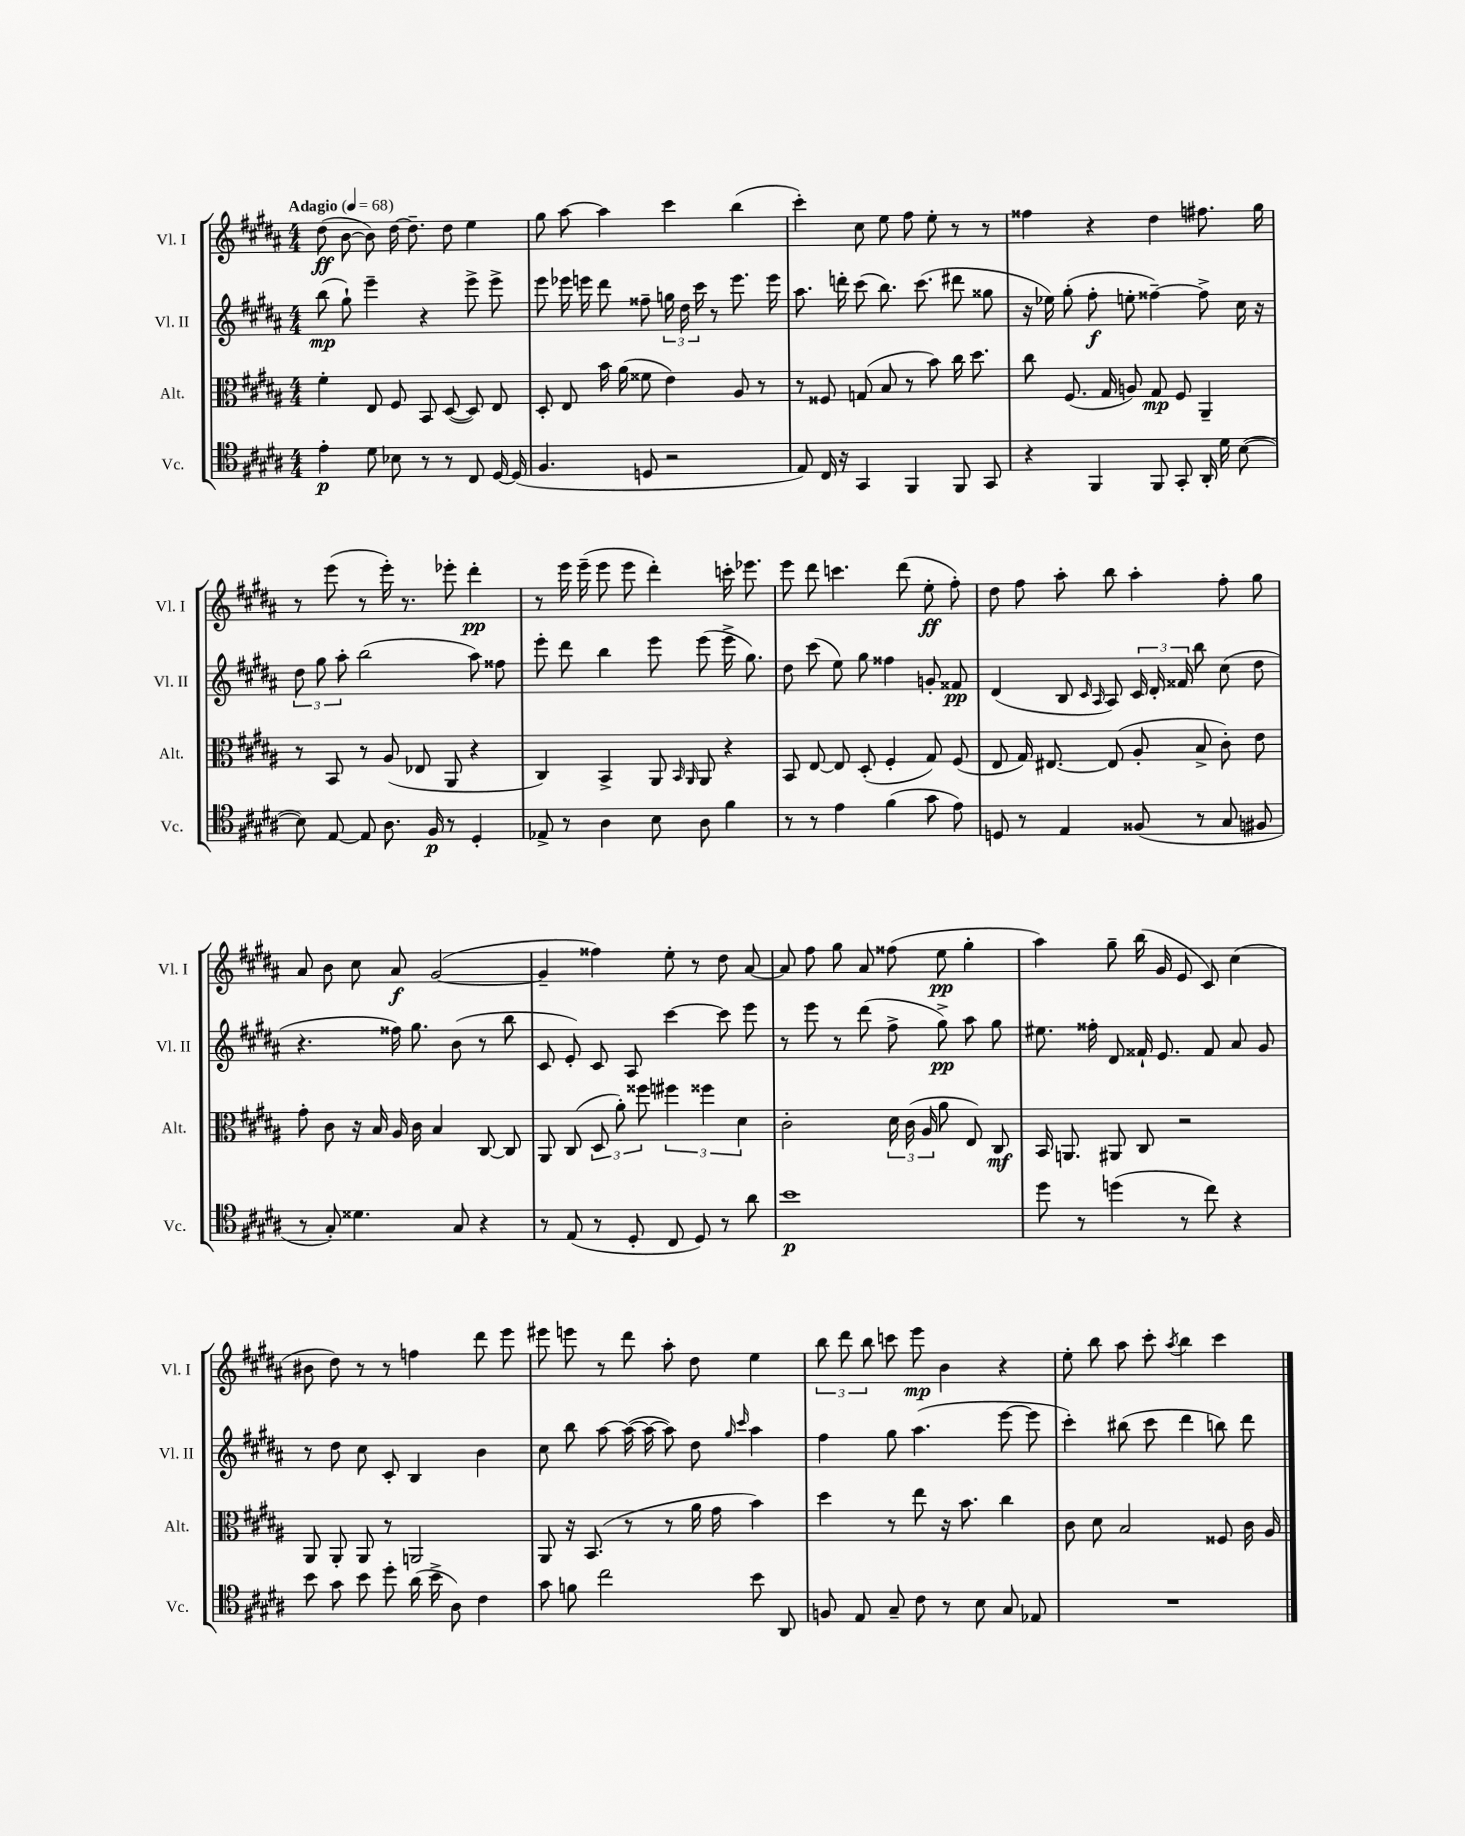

**kern	**dynam	**kern	**dynam	**kern	**dynam	**kern	**dynam
*part4	*part4	*part3	*part3	*part2	*part2	*part1	*part1
*staff4	*staff4	*staff3	*staff3	*staff2	*staff2	*staff1	*staff1
*I"Vc.	*	*I"Alt.	*	*I"Vl. II	*	*I"Vl. I	*
*I'Vc.	*	*I'Alt.	*	*I'Vl. II	*	*I'Vl. I	*
*clefC4	*	*clefC3	*	*clefG2	*	*clefG2	*
*k[f#c#g#d#a#]	*	*k[f#c#g#d#a#]	*	*k[f#c#g#d#a#]	*	*k[f#c#g#d#a#]	*
*M4/4	*	*M4/4	*	*M4/4	*	*M4/4	*
*MM68	*	*MM68	*	*MM68	*	*MM68	*
=1	=1	=1	=1	=1	=1	=1	=1
!	!	!	!	!	!	!LO:TX:a:B:t=Adagio	!
4e'\	p	4f#'\	.	(8bb\	mp	(8dd#\	ff
.	.	.	.	8gg#`\)	.	[8b\	.
8d#\	.	8E/	.	4eee~\	.	8b\])	.
8B-X\	.	8F#/	.	.	.	[16dd#\	.
.	.	.	.	.	.	8.dd#~\]	.
8r	.	8BB/	.	4r	.	.	.
8r	.	([8D#/	.	.	.	8dd#\	.
8C#/	.	8D#/])	.	8eee^\	.	4ee\	.
[16D#/	.	8E/	.	8eee^\	.	.	.
(16D#/]	.	.	.	.	.	.	.
=2	=2	=2	=2	=2	=2	=2	=2
4.F#/	.	8D#'/	.	8eee\	.	8gg#\	.
.	.	8E/	.	16eee-X\	.	[8aa#\	.
.	.	.	.	16eeen\	.	.	.
.	.	16b\	.	8ddd#\	.	4aa#\]	.
.	.	(16a#\	.	.	.	.	.
8Dn/	.	8f##X\	.	8ff##X~\	.	.	.
2r	.	4e\)	.	24ggn\	.	4ccc#\	.
.	.	.	.	24dd#\	.	.	.
.	.	.	.	24ccc#\	.	.	.
.	.	.	.	8r	.	.	.
.	.	8A#/	.	8.eee\	.	(4bb\	.
.	.	8r	.	.	.	.	.
.	.	.	.	16eee\	.	.	.
=3	=3	=3	=3	=3	=3	=3	=3
8E/)	.	8r	.	8.aa#\	.	4ccc#'\)	.
16C#/	.	8F##X/	.	.	.	.	.
16r	.	.	.	16dddn'\	.	.	.
4GG#/	.	(8Gn/	.	(8ccc#\	.	8cc#\	.
.	.	8B/	.	8.bb\)	.	8ee\	.
4FF#/	.	8r	.	.	.	8ff#\	.
.	.	.	.	(8.ccc#\	.	.	.
.	.	8b\)	.	.	.	8ee'\	.
8FF#/	.	16cc#\	.	8ddd#X\	.	8r	.
.	.	8.dd#\	.	.	.	.	.
8GG#/	.	.	.	8gg##X\	.	8r	.
=4	=4	=4	=4	=4	=4	=4	=4
4r	.	8cc#\	.	16r	.	4ff##X\	.
.	.	.	.	16ee-X\)	.	.	.
.	.	(8.F#/	.	(8gg#'\	.	.	.
4FF#/	.	.	.	8ff#'\	f	4r	.
.	.	16G#/	.	.	.	.	.
.	.	8An/)	.	8een'\	.	.	.
8FF#/	.	8G#/	mp	[4ff##X~\)	.	4dd#\	.
8GG#'/	.	8F#/	.	.	.	.	.
16AA#'/	.	4AA#~/	.	8ff##^\]	.	8.ff#X\	.
16d#\	.	.	.	.	.	.	.
([8B\	.	.	.	16cc#\	.	.	.
.	.	.	.	16r	.	16gg#\	.
!!LO:LB:g=z
=5	=5	=5	=5	=5	=5	=5	=5
8B\])	.	8r	.	12dd#\	.	8r	.
.	.	.	.	12gg#\	.	.	.
[8E/	.	8BB/	.	.	.	(8eee\	.
.	.	.	.	12aa#'\	.	.	.
8E/]	.	8r	.	(2bb\	.	8r	.
8.A#\	.	(8A#/	.	.	.	16eee'\)	.
.	.	.	.	.	.	8.r	.
.	.	8E-X/	.	.	.	.	.
16F#/	p	.	.	.	.	.	.
8r	.	8AA#/	.	.	.	8eee-X'\	.
4D#'/	.	4r	.	8aa#\)	.	4ddd#'\	pp
.	.	.	.	8ff##X\	.	.	.
=6	=6	=6	=6	=6	=6	=6	=6
8E-X^/	.	4C#/)	.	8eee'\	.	8r	.
8r	.	.	.	8ddd#\	.	16eee\	.
.	.	.	.	.	.	(16eee~\	.
4A#\	.	4BB^/	.	4bb\	.	8eee\	.
.	.	.	.	.	.	8eee\	.
8B\	.	8AA#/	.	8eee\	.	4ddd#'\)	.
.	.	16qqBB/	.	.	.	.	.
.	.	16qqAA#/	.	.	.	.	.
8A#\	.	8AA#/	.	(8eee\	.	.	.
4f#\	.	4r	.	16eee^\	.	16cccn'\	.
.	.	.	.	8.gg#\)	.	8.eee-X\	.
=7	=7	=7	=7	=7	=7	=7	=7
8r	.	8BB/	.	8dd#\	.	8eee\	.
8r	.	[8E/	.	(8ccc#\	.	8ddd#\	.
4e\	.	8E/]	.	8ee\)	.	4.cccn\	.
.	.	(8D#'/	.	8gg#\	.	.	.
(4f#\	.	4F#'/	.	4ff##X\	.	.	.
.	.	.	.	.	.	(8ddd#\	.
8g#\	.	8G#/)	.	8gn'/	.	8ee'\	ff
8e\)	.	(8F#/	.	8f##X/	pp	8ff#'\)	.
=8	=8	=8	=8	=8	=8	=8	=8
8Dn/	.	8E/	.	(4d#/	.	8dd#\	.
8r	.	16G#/)	.	.	.	8ff#\	.
.	.	[8.E#X/	.	.	.	.	.
4E/	.	.	.	8B/	.	8aa#'\	.
.	.	.	.	16qqc#/	.	.	.
.	.	.	.	16qqA#/	.	.	.
.	.	(8E#/]	.	8A#/)	.	8bb\	.
(8F##X/	.	8A#'/	.	24c#/	.	4aa#'\	.
.	.	.	.	24d#'/	.	.	.
.	.	.	.	24f##X/	.	.	.
8r	.	8B^/	.	8bb\	.	.	.
8G#/	.	8c#'\)	.	(8cc#\	.	8ff#'\	.
8F#X/	.	8e\	.	8dd#\	.	8gg#\	.
!!LO:LB:g=z
=9	=9	=9	=9	=9	=9	=9	=9
8r	.	8g#'\	.	4.r	.	8a#/	.
8G#'/)	.	8c#\	.	.	.	8b\	.
4.d##X\	.	16r	.	.	.	8cc#\	.
.	.	16B/	.	.	.	.	.
.	.	16A#/	.	16ff##X\)	.	8a#/	f
.	.	16c#\	.	8.gg#\	.	.	.
.	.	4B/	.	.	.	([2g#/	.
8G#/	.	.	.	(8b\	.	.	.
4r	.	[8C#/	.	8r	.	.	.
.	.	8C#/]	.	8bb\	.	.	.
=10	=10	=10	=10	=10	=10	=10	=10
8r	.	8AA#/	.	8c#/	.	4g#~/]	.
(8E/	.	(8C#/	.	8e'/)	.	.	.
8r	.	12D#/	.	8c#/	.	4ff##X\)	.
.	.	12a#'\)	.	.	.	.	.
8D#'/	.	.	.	8A#/	.	.	.
.	.	12ff##X\	.	.	.	.	.
8C#/	.	6ff#X\	.	[4ccc#\	.	8ee'\	.
8D#/)	.	.	.	.	.	8r	.
.	.	6ff##X\	.	.	.	.	.
8r	.	.	.	8ccc#\]	.	8dd#\	.
.	.	6d#\	.	.	.	.	.
8a#\	.	.	.	8eee\	.	[8a#/	.
=11	=11	=11	=11	=11	=11	=11	=11
1b	p	2c#'\	.	8r	.	8a#/]	.
.	.	.	.	8eee\	.	8ff#\	.
.	.	.	.	8r	.	8gg#\	.
.	.	.	.	(8ddd#\	.	8a#/	.
.	.	24d#\	.	8ff#^\	.	(8ff##X\	.
.	.	(24c#\	.	.	.	.	.
.	.	24A#/	.	.	.	.	.
.	.	8a#\	.	8gg#^\)	pp	8ee\	pp
.	.	8E/)	.	8aa#\	.	4gg#'\	.
.	.	8C#/	mf	8gg#\	.	.	.
=12	=12	=12	=12	=12	=12	=12	=12
8dd#\	.	16BB/	.	8.ee#X\	.	4aa#\)	.
.	.	8.AAn/	.	.	.	.	.
8r	.	.	.	.	.	.	.
.	.	.	.	16ff##X'\	.	.	.
(4ddn\	.	8AA#X/	.	8d#/	.	8gg#~\	.
.	.	8C#/	.	16f##X`/	.	(16bb\	.
.	.	.	.	8.e/	.	16g#/	.
8r	.	2r	.	.	.	8e/	.
8cc#\)	.	.	.	8f##/	.	8c#/)	.
4r	.	.	.	8a#/	.	(4cc#\	.
.	.	.	.	8g#/	.	.	.
!!LO:LB:g=z
=13	=13	=13	=13	=13	=13	=13	=13
8b\	.	8AA#/	.	8r	.	8b#X\	.
8g#\	.	8AA#'/	.	8dd#\	.	8dd#\)	.
8b\	.	8AA#/	.	8cc#\	.	8r	.
8dd#'\	.	8r	.	8c#'/	.	8r	.
(16a#\	.	2AAn/	.	4B/	.	4ffn\	.
16b^\	.	.	.	.	.	.	.
8A#\)	.	.	.	.	.	.	.
4c#\	.	.	.	4b\	.	8ddd#\	.
.	.	.	.	.	.	8eee\	.
=14	=14	=14	=14	=14	=14	=14	=14
8g#\	.	8AA#/	.	8cc#\	.	8eee#X\	.
8fn\	.	16r	.	8bb\	.	8eeen\	.
.	.	(8.BB/	.	.	.	.	.
2cc#\	.	.	.	[8aa#\	.	8r	.
.	.	8r	.	(16aa#\_	.	8ddd#\	.
.	.	.	.	16aa#\_	.	.	.
.	.	8r	.	8aa#\])	.	8aa#'\	.
.	.	16a#\	.	8dd#\	.	8dd#\	.
.	.	16g#\	.	.	.	.	.
.	.	.	.	16qqgg#/	.	.	.
.	.	.	.	16qqccc#/	.	.	.
8b\	.	4b\)	.	4aa#\	.	4ee\	.
8AA#/	.	.	.	.	.	.	.
=15	=15	=15	=15	=15	=15	=15	=15
8Fn/	.	4dd#\	.	4ff#\	.	12bb\	.
.	.	.	.	.	.	12ddd#\	.
8E/	.	.	.	.	.	.	.
.	.	.	.	.	.	12bb\	.
8G#~/	.	8r	.	8gg#\	.	8cccn\	.
8c#\	.	8ee\	.	(4.aa#\	.	8eee\	mp
8r	.	16r	.	.	.	4b\	.
.	.	8.b\	.	.	.	.	.
8B\	.	.	.	.	.	.	.
8G#/	.	4cc#\	.	[8eee\	.	4r	.
8E-X/	.	.	.	8eee\]	.	.	.
=16	=16	=16	=16	=16	=16	=16	=16
1r	.	8c#\	.	4ccc#'\)	.	8ee'\	.
.	.	8d#\	.	.	.	8bb\	.
.	.	2B/	.	(8bb#X\	.	8aa#\	.
.	.	.	.	8ccc#\	.	8ccc#'\	.
.	.	.	.	.	.	8qaa#/	.
.	.	.	.	4ddd#\	.	4bb\	.
.	.	8F##X/	.	8bbn\)	.	4ccc#\	.
.	.	16c#\	.	8ddd#\	.	.	.
.	.	16A#/	.	.	.	.	.
==	==	==	==	==	==	==	==
*-	*-	*-	*-	*-	*-	*-	*-
